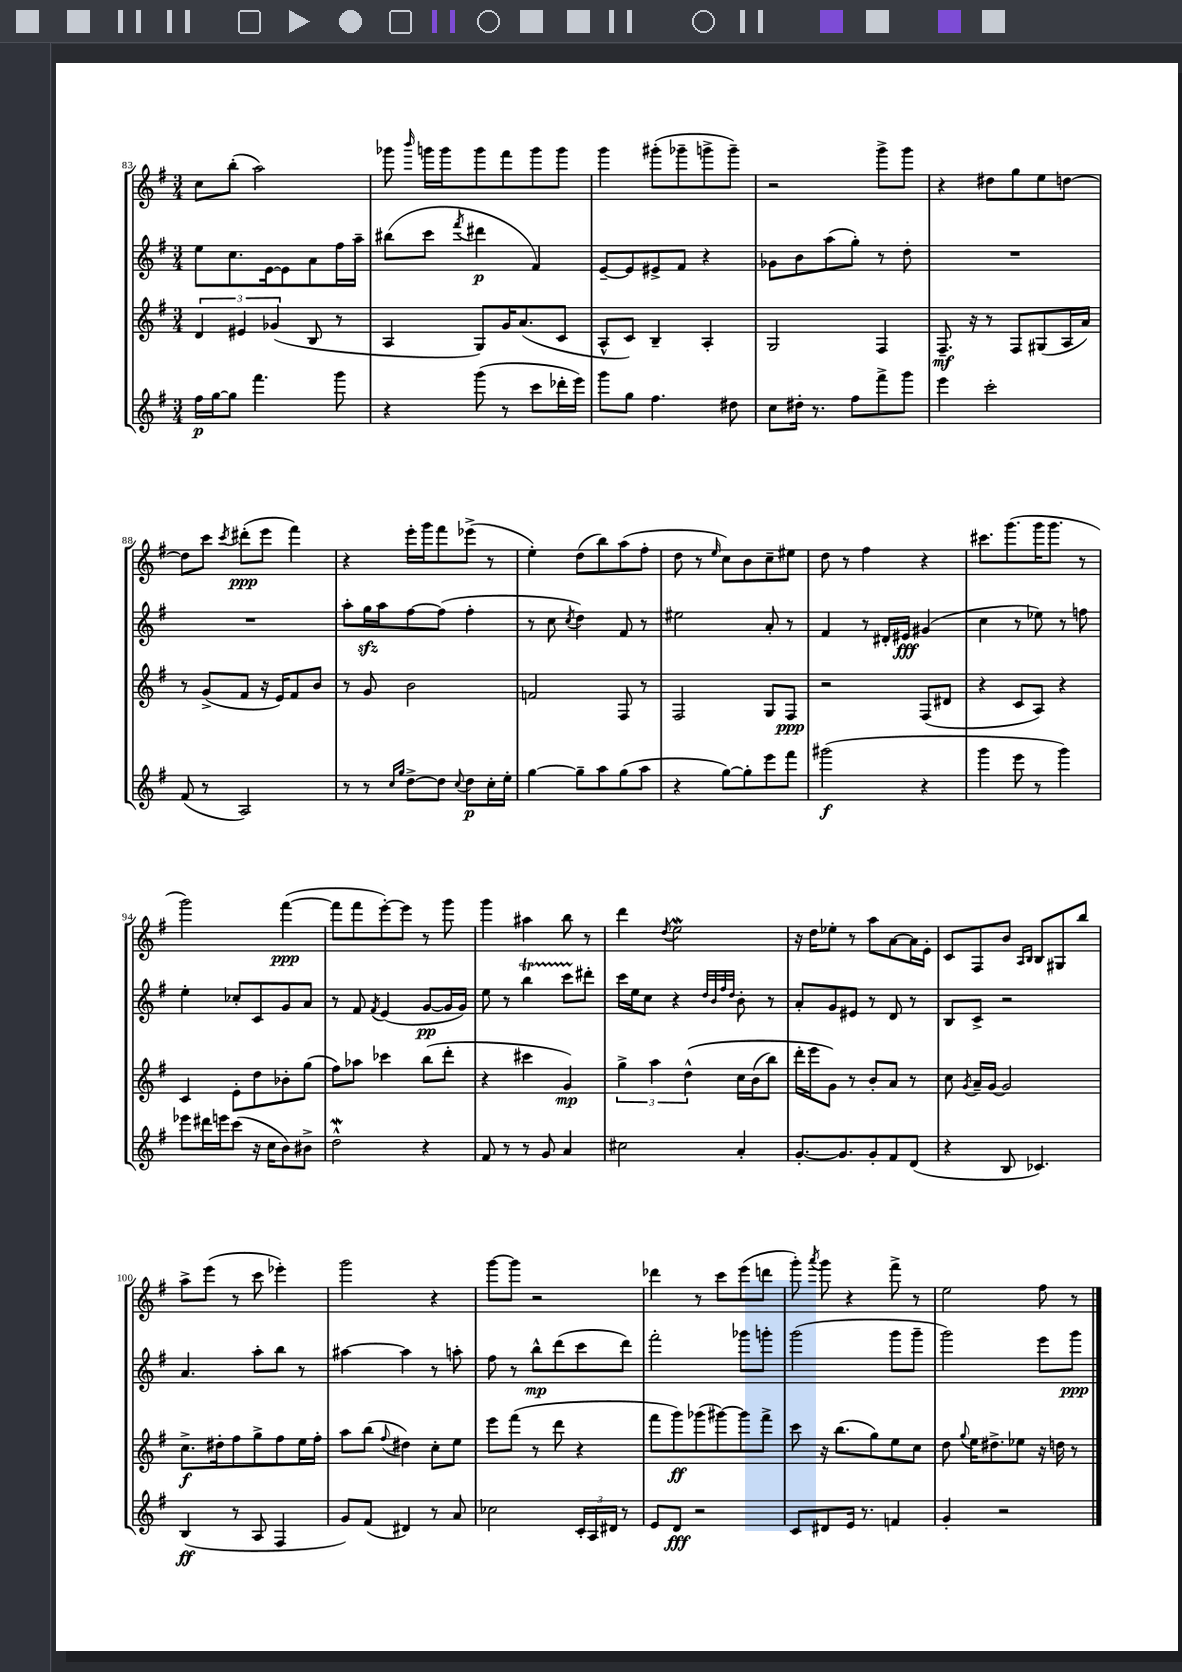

**kern	**kern	**kern	**kern
*staff4	*staff3	*staff2	*staff1
*clefG2	*clefG2	*clefG2	*clefG2
*k[f#]	*k[f#]	*k[f#]	*k[f#]
*M3/4	*M3/4	*M3/4	*M3/4
16ff#	6d	8ee	8cc
[16gg	.	.	.
8gg]	.	8.cc	(8bb'
.	6e#	.	.
4.fff#	.	.	2aa)
.	.	[16e	.
.	(6g-	.	.
.	.	8e]	.
.	8B	8a	.
8ggg	8r	16ff#	.
.	.	16aa~	.
=	=	=	=
4r	4A	(8bb#	8ggg-
.	.	.	16qqbbb
.	.	8ccc	16ggg
.	.	.	16ggg
.	.	8qfff#	.
(8ggg	8G)	4ddd#	8ggg
8r	16g	.	8fff#
.	(8.a	.	.
8ccc	.	4f#)	8ggg
16ddd-'	8c	.	8ggg
16eee)	.	.	.
=	=	=	=
8ggg	8A^^	[8e~	4ggg
8gg	8c)	8e]	.
4.ff#	4B~	8e#^	(8ggg#'
.	.	8f#	8ggg-~
.	4A'	4r	8ggg^
8dd#	.	.	8ggg~)
=	=	=	=
8cc	2G	8g-	2r
16dd#'	.	8b	.
8.r	.	.	.
.	.	(8aa	.
8ff#	.	8gg')	.
8fff#^	4F#	8r	8ggg^
8ggg	.	8dd'	8ggg
=	=	=	=
4eee	8.F#~	2.r	4r
.	16r	.	.
2ccc'	8r	.	8dd#
.	8F#	.	8gg
.	(8G#	.	8ee
.	16A	.	[8dd
.	16a)	.	.
=	=	=	=
(8f#	8r	2.r	8dd]
8r	(8g^	.	8ccc
.	.	.	8qccc
2A)	8f#	.	(8ddd#'
.	16r	.	8eee
.	16e)	.	.
.	8f#	.	4fff#)
.	8b	.	.
=	=	=	=
8r	8r	8aa'	4r
8r	8g	16gg	.
.	.	16aa	.
16qqcc	.	.	.
16qqgg	.	.	.
[8dd^	2b	[8ff#	16eee'
.	.	.	16ggg
8dd]	.	(8ff#]	8fff#
8qqcc	.	.	.
8dd	.	4ff#'	(8eee-^
16cc'	.	.	8r
16ee'	.	.	.
=	=	=	=
[4gg	2f	8r	4ee')
.	.	8cc	.
.	.	8qcc	.
8gg~]	.	4dd)	(8dd
8aa	.	.	8bb)
(8gg	8F#	8f#	(8aa
8aa	8r	8r	8ff#'
=	=	=	=
4r	2F#	2ee#	8dd
.	.	.	8r
.	.	.	16qqee
[8gg)	.	.	8cc)
8gg']	.	.	8b
8eee	8G	8a'	8cc~
8fff#	8F#	8r	8ee#
=	=	=	=
(2ggg#	2r	4f#	8dd
.	.	.	8r
.	.	8r	4ff#
.	.	16d#'	.
.	.	16e#	.
4r	(8F#	(4g#	4r
.	8d#	.	.
=	=	=	=
4ggg	4r	4cc	8.ccc#
.	.	.	(8.ggg
8eee	8c	8r	.
8r	8A)	8ee-)	16ggg
.	.	.	8.ggg
4ggg)	4r	8r	.
.	.	8ff	8r
=	=	=	=
8eee-	4c	4ee'	2ggg)
16ddd#	.	.	.
16eee	.	.	.
(8ccc	8e'	8cc-'	.
16r	8dd	8c	.
16cc	.	.	.
8b)	8b-'	8g	([4fff#
8b#^	(8gg	8a	.
=	=	=	=
2dd^^	8ff#)	8r	8fff#]
.	8aa-	8f#	8fff#
.	.	8qf#	.
.	4ccc-	(4e	[8eee')
.	.	.	8eee]
4r	(8bb	[8g	8r
.	8ddd'	16g]	8ggg
.	.	16g)	.
=	=	=	=
8f#	4r	8ee	4ggg
8r	.	8r	.
8r	4ccc#	4bb	4aa#
8g	.	.	.
4a	4g)	8ccc	8bb
.	.	8ddd#'	8r
=	=	=	=
2cc#	6gg^	16ccc	4ddd
.	.	16ee	.
.	.	8cc	.
.	6aa	.	.
.	.	.	8qdd
.	.	4r	2ee
.	&(6dd^^	.	.
.	.	32qqdd	.
.	.	32qqb	.
.	.	32qqff#	.
.	.	32qqdd	.
4a'	16cc	8b'	.
.	(16b	.	.
.	8bb)	8r	.
=	=	=	=
[8.g'	16ddd'	8a'	16r
.	16eee	.	16dd
.	8g&)	8g	8ee-'
8.g]	.	.	.
.	8r	8e#	8r
8g'	8b'	8r	8aa
8f#	8a	8d	[8a
(8d	8r	8r	16a]
.	.	.	16e'
=	=	=	=
4r	8cc	8B	8c
.	8qg	.	.
.	16a~	8c^	8F#
.	[16g	.	.
8B	2g]	2r	8b
.	.	.	16qqA
.	.	.	16qqB
4.c-)	.	.	8B
.	.	.	8G#
.	.	.	8bb
=	=	=	=
(4B	8.cc^	4.a	8aa^
.	.	.	(8eee
.	16dd#'	.	.
8r	8ff#	.	8r
8A	8gg^	8aa'	8ccc
4F#	8ff#	8bb	4eee-')
.	16ee	8r	.
.	16ff#'	.	.
=	=	=	=
8g)	8aa	[4aa#	2ggg
(8f#	(8bb	.	.
.	8qqff#	.	.
4d#)	4dd#)	4aa#]	.
8r	8cc'	8r	4r
8a	8ee	8aa'	.
=	=	=	=
2cc-	8eee	8ff#	[8ggg
.	(8fff#	8r	8ggg]
.	8r	8bb^^	2r
.	8ddd	(8ddd	.
24c'	4r	8ccc	.
24A	.	.	.
24d#	.	.	.
8r	.	8ddd)	.
=	=	=	=
8e	8fff#	2fff#'	4ddd-
8d	8ggg)	.	.
2r	(8ggg-	.	8r
.	[8ggg#)	.	8ccc
.	8ggg#]	8ggg-	(8eee
.	8fff#^	8ggg'	8ddd
=	=	=	=
8c	8ccc	(2ggg	8ggg')
.	.	.	8qaaa
8d#	16r	.	8ggg
.	(8.bb	.	.
16e	.	.	4r
8.r	.	.	.
.	8gg)	.	.
4f	8ee	8ggg	8fff#^
.	8cc	8ggg~	8r
=	=	=	=
4g'	8dd	2ggg)	2ee
.	8qqgg	.	.
.	16ee	.	.
.	8.dd#^	.	.
2r	.	.	.
.	8ee-	.	.
.	16r	8eee	8ff#
.	16dd	.	.
.	8r	8ggg	8r
==	==	==	==
*-	*-	*-	*-
